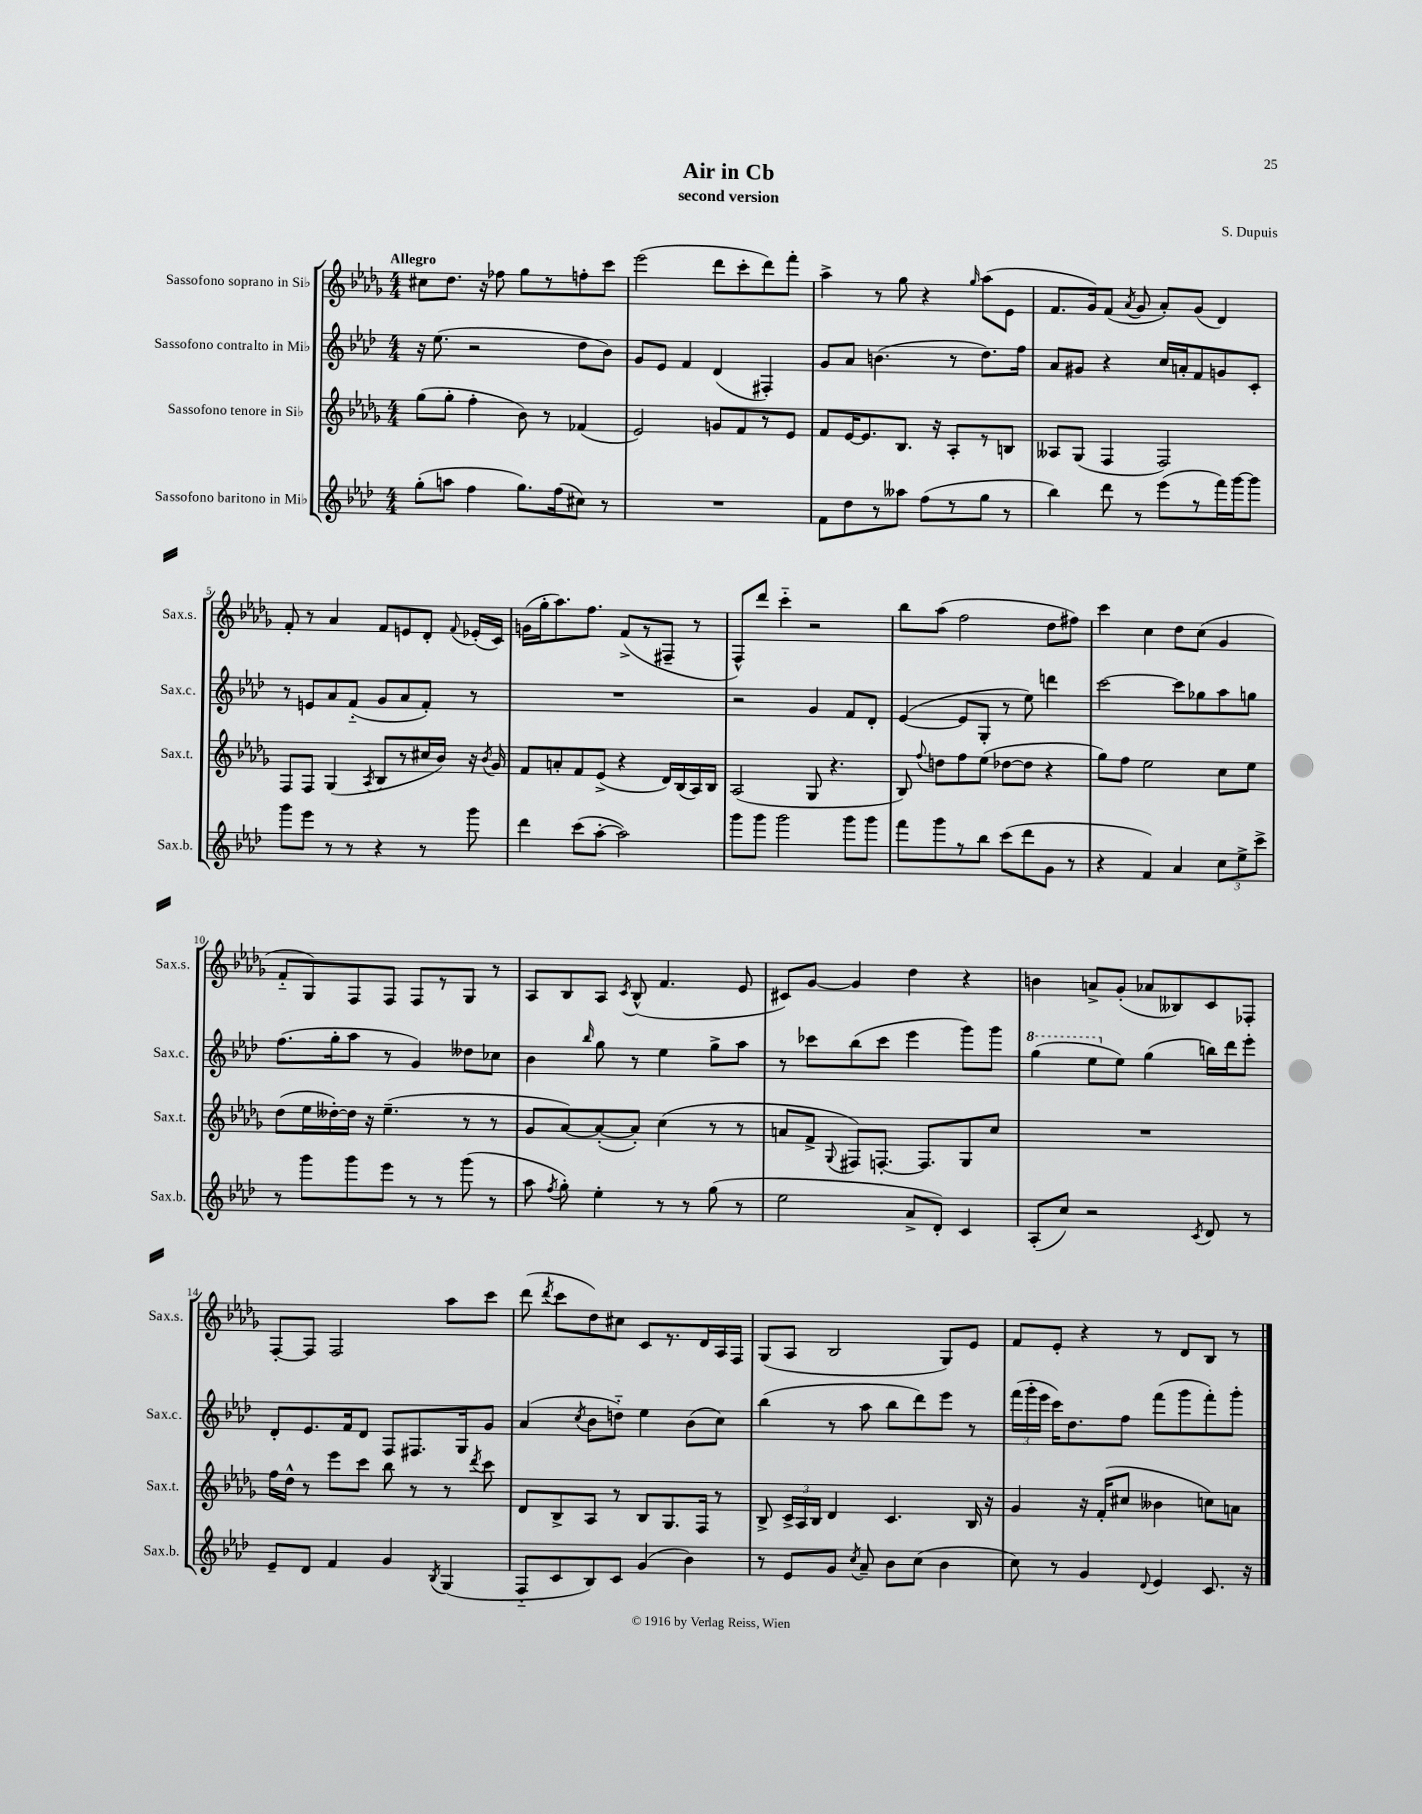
\header { title = "Air in Cb" composer = "S. Dupuis" subtitle = "second version" }
<<
\new StaffGroup <<
\new Staff = "s0" \with { instrumentName = "Sassofono soprano in Sib" shortInstrumentName = "Sax.s." } {
    \clef treble \key des \major \numericTimeSignature \time 4/4 \tempo "Allegro"
    \autoBeamOff cis''8[ des''8.] r16 fes''8 ges''8[ r8 f''8-. c'''8] |
    ees'''2( des'''8[ c'''8-. des'''8) f'''8]-. |
    aes''4-> r8 ges''8 r4 \grace { ges''16 } aes''8[( ees'8] |
    f'8.[ ges'16) f'8]( \acciaccatura { aes'8 } ges'8 aes'8[-.) ges'8]( des'4) |
    f'8-. r8 aes'4 f'8[ e'8 des'8]-. \appoggiatura { f'8 } ees'16[-.( c'16]) |
    g'16[( ges''16-. aes''8.) f''8.] f'8[->( r8 fis8]-- r8 |
    f8[-^) des'''8] c'''4-_ r2 |
    bes''8[ aes''8]( f''2 des''8[ fis''8]) |
    c'''4 c''4 des''8[ c''8]( ges'4 |
    f'8[-_ ges8) f8 f8] f8[ r8 ges8] r8 |
    aes8[ bes8 aes8] \acciaccatura { c'8 } bes8-^( f'4. ees'8 |
    cis'8[) ges'8]~ ges'4 des''4 r4 |
    b'4 a'8[-> ges'8]-.( aes'8[ beses8) c'8 fes8]-. |
    f8[~-. f8] f2 aes''8[ c'''8] |
    des'''8( \acciaccatura { des'''8 } c'''8[ des''8) cis''8] c'8[ r8. des'16 aes16 f16] |
    ges8[( aes8] bes2 ges8[) ees'8] |
    f'8[ ees'8]-. r4 r8 des'8[ bes8] r8 \bar "|." |
}
\new Staff = "s1" \with { instrumentName = "Sassofono contralto in Mib" shortInstrumentName = "Sax.c." } {
    \clef treble \key aes \major \numericTimeSignature \time 4/4
    \autoBeamOff r16 ees''8.( r2 des''8[ bes'8]) |
    g'8[ ees'8] f'4 des'4( fis4-.) |
    g'8[ aes'8] b'4.( r8 des''8.[) f''16] |
    aes'8[ gis'8] r4 c''16[ a'16-. f'8 g'8 c'8]-. |
    r8 e'8[ aes'8 f'8]-_( g'8[ aes'8 f'8]-.) r8 |
    R1 |
    r2 g'4 f'8[ des'8]-. |
    ees'4~( ees'8[ g8]-. r8 ees''8) d'''4 |
    c'''2~ c'''8[ ges''8 aes''8 g''8] |
    f''8.[( g''16-. aes''8] r8 g'4) deses''8[ ces''8] |
    bes'4 \grace { bes''16 } g''8 r8 ees''4 g''8[-> aes''8] |
    r8 ces'''8[ bes''8( ces'''8] ees'''4 g'''8[) g'''8] |
    \ottava #1 g'''4( ees'''8[ \ottava #0 ees''8]) g''4( b''16[) des'''16 ees'''8]-. |
    des'8[-. ees'8. f'16 des'8] f8[ fis8. g16 g'8] |
    aes'4( \acciaccatura { c''8 } bes'8[ d''8]-_) ees''4 bes'8[( c''8]) |
    bes''4( r8 aes''8 bes''8[ des'''8) ees'''8] r8 |
    \tuplet 3/2 { f'''16[( g'''16-. ees'''16] } c'''16[) des''8. f''8] f'''8[( g'''8 f'''8-.) g'''8]-. \bar "|." |
}
\new Staff = "s2" \with { instrumentName = "Sassofono tenore in Sib" shortInstrumentName = "Sax.t." } {
    \clef treble \key des \major \numericTimeSignature \time 4/4
    \autoBeamOff ges''8[( ges''8]-. f''4-. bes'8) r8 fes'4( |
    ees'2) g'8[ f'8 r8 ees'8] |
    f'8[ ees'16~ ees'8. bes8.] r16 aes8[-. r8 b8] |
    aeses8[ ges8]( f4 f2) |
    f8[ f8] ges4( \acciaccatura { aes8 } bes8[ r8 cis''16 bes'16]) r16 \acciaccatura { bes'8 } ges'16 |
    f'8[ a'8-. f'8 ees'8]->( r4 des'16[) bes16( aes16) bes16] |
    aes2( ges8 r4. |
    bes8) \appoggiatura { f''8 } d''8[ f''8 ees''8]( des''8[~ des''8] r4 |
    ges''8[) f''8] ees''2 c''8[ ees''8] |
    des''8[( ees''16 deses''16~-.) deses''16] r16 ees''4.--( r8 r8 |
    ges'8[ aes'8~) aes'8~-.( aes'8]-.) c''4( r8 r8 |
    a'8[ f'8]-> \appoggiatura { ges8 } fis8[) f8.]~-. f8.[ ges8 c''8] |
    R1 |
    f''16[ des''16]-^ r8 ees'''8[ c'''8] bes''8 r8 r8 \acciaccatura { des'''8 } c'''8 |
    des'8[ bes8-> aes8] r8 bes8[ ges8. f16] r8 |
    bes8-> \tuplet 3/2 { c'16[-> aes16 bes16] } des'4 c'4. bes16 r16 |
    ges'4 r16 f'16[-.( cis''8] beses'4 c''8[) a'8] \bar "|." |
}
\new Staff = "s3" \with { instrumentName = "Sassofono baritono in Mib" shortInstrumentName = "Sax.b." } {
    \clef treble \key aes \major \numericTimeSignature \time 4/4
    \autoBeamOff g''8[-.( a''8] f''4 g''8.[) f''16( cis''8]) r8 |
    R1 |
    f'8[ des''8 r8 aeses''8] f''8[( r8 g''8] r8 |
    bes''4) des'''8 r8 ees'''8[( r8 f'''16) g'''16~ g'''8] |
    g'''8[ ees'''8] r8 r8 r4 r8 g'''8 |
    des'''4 c'''8[( aes''8]~-. aes''2) |
    g'''8[ g'''8] g'''2 g'''8[ g'''8] |
    f'''8[ g'''8 r8 bes''8] c'''8[( des'''8 g'8] r8 |
    r4 f'4) aes'4 \tuplet 3/2 { c''8[ ees''8-> c'''8]-> } |
    r8 g'''8[ g'''8 ees'''8] r8 r8 g'''8( r8 |
    aes''8 \acciaccatura { f''8 } g''8-.) ees''4-. r8 r8 g''8( r8 |
    ees''2 aes'8[-> des'8]-.) c'4 |
    aes8[-.( c''8]) r2 \acciaccatura { c'8 } des'8 r8 |
    ees'8[-- des'8] f'4 g'4 \acciaccatura { bes8 } g4( |
    f8[-_ c'8 bes8) c'8] g'4( bes'4) |
    r8 ees'8[ g'8] \acciaccatura { c''8 } aes'8-- bes'8[ c''8]( bes'4 |
    c''8) r8 g'4 \appoggiatura { des'8 } ees'4 c'8. r16 \bar "|." |
}
>>
>>
